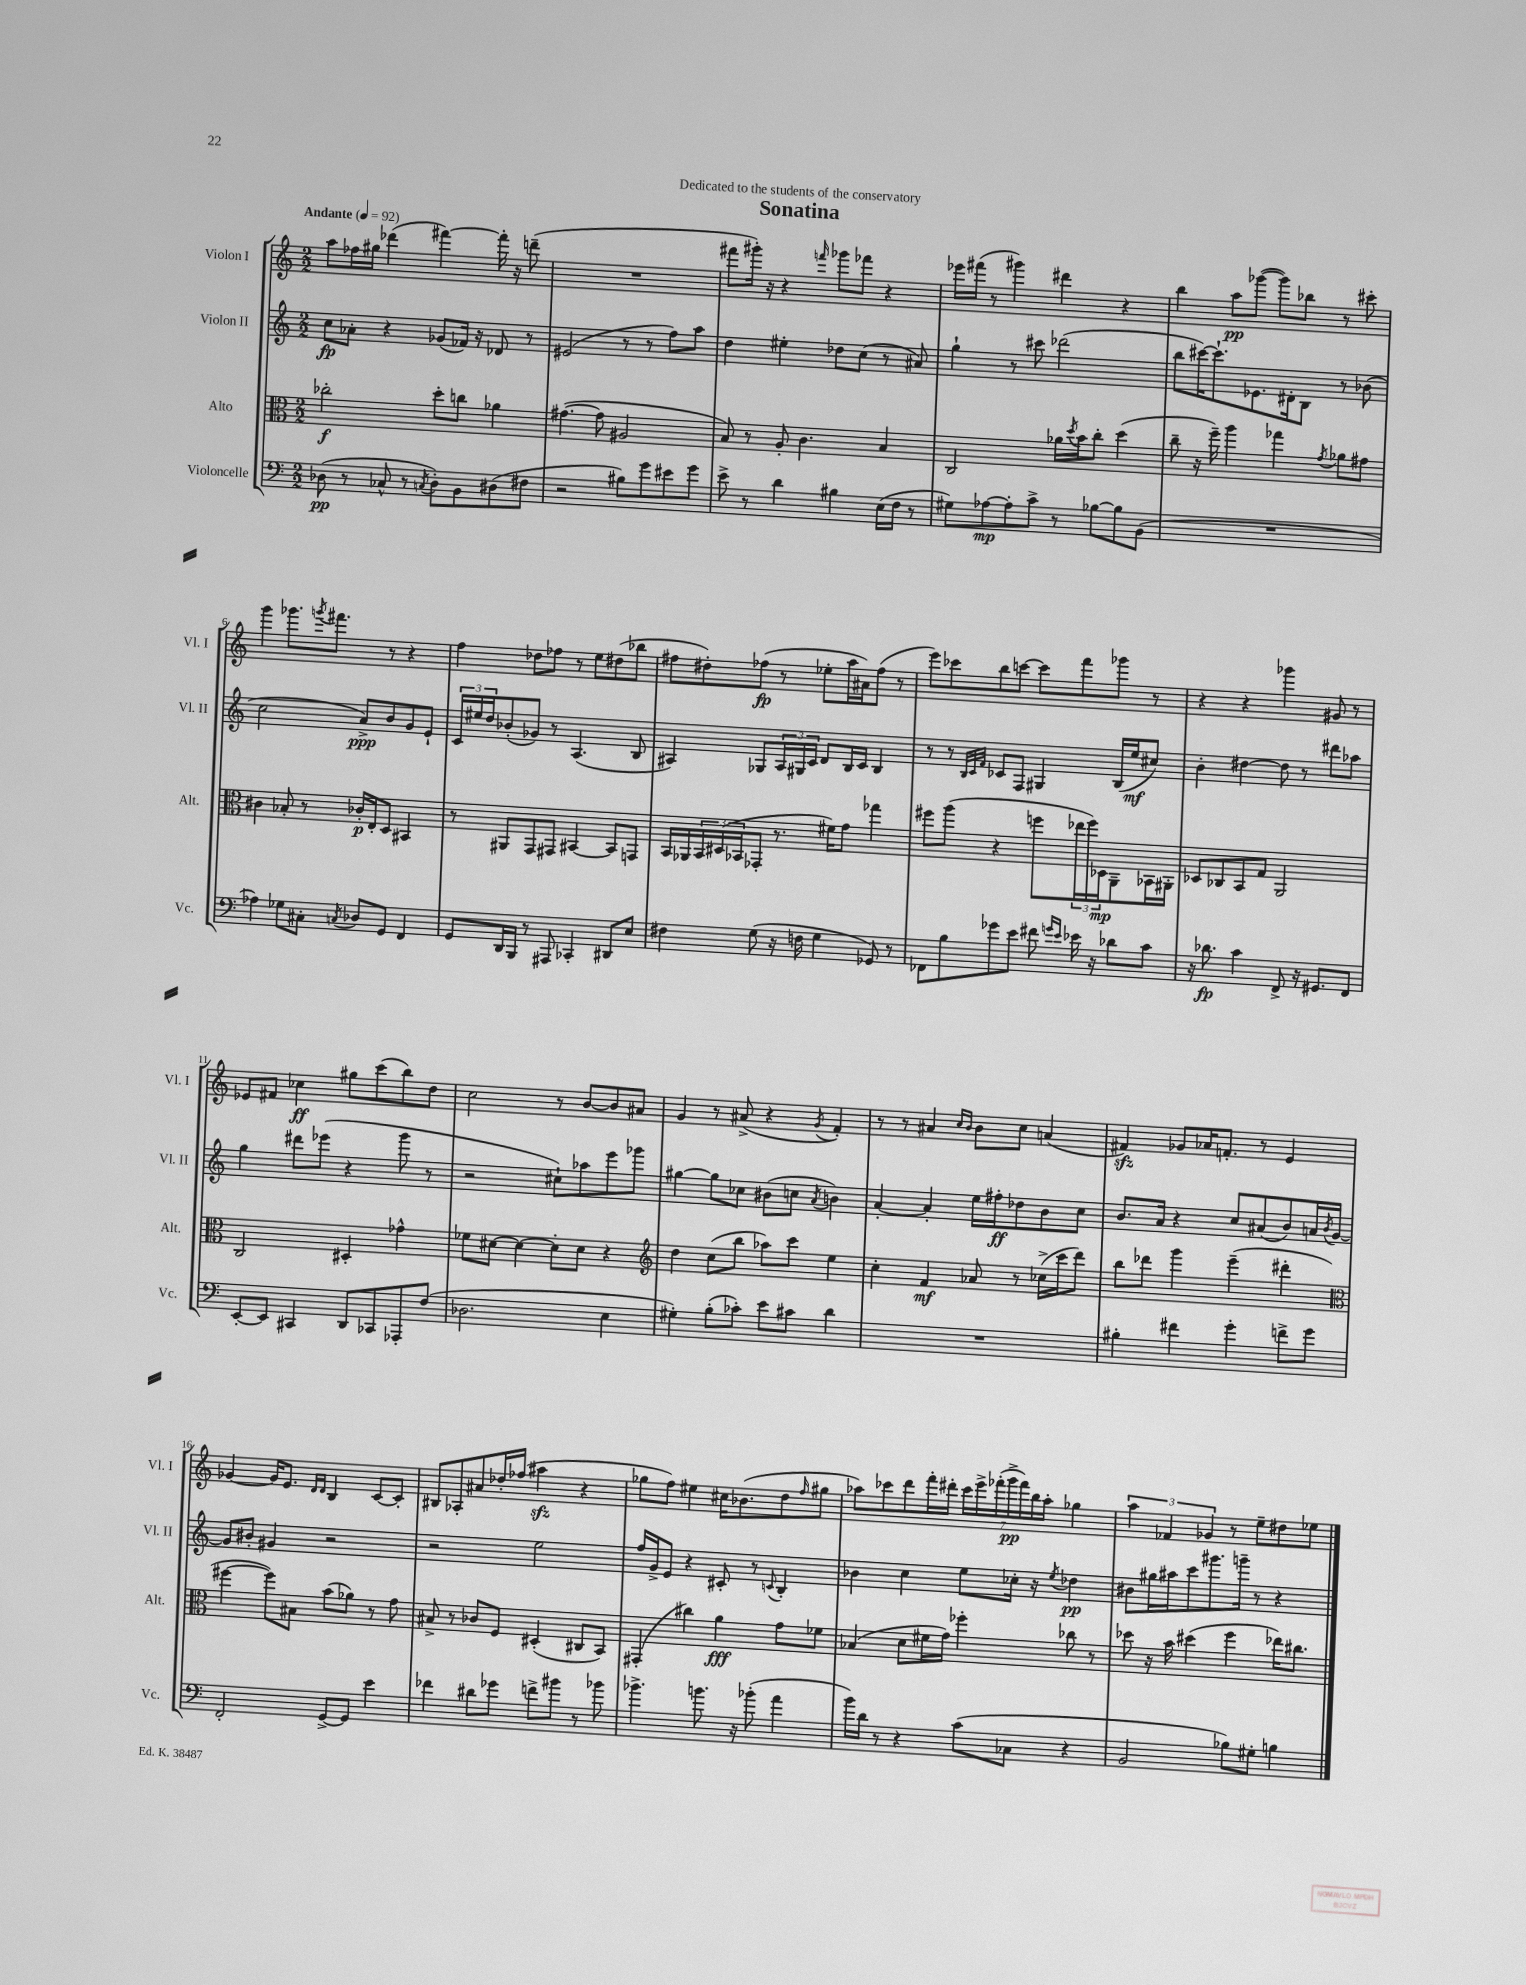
\header { title = "Sonatina" dedication = "Dedicated to the students of the conservatory" }
<<
\new StaffGroup <<
\new Staff = "s0" \with { instrumentName = "Violon I" shortInstrumentName = "Vl. I" } {
    \clef treble \key c \major \numericTimeSignature \time 2/2 \tempo "Andante" 4 = 92
    a''8 fes''16 gis''16 des'''4( fis'''4~) fis'''16-. r16 d'''8--( |
    R1 |
    fis'''8 gis'''16-.) r16 r4 \grace { f'''16 } ges'''8 fes'''8 r4 |
    ees'''16 fis'''16( r8 gis'''4) dis'''4 r4 |
    b''4 a''8\pp ges'''8~( ges'''8) bes''8 r8 cis'''8-. |
    g'''4 ges'''8. \acciaccatura { g'''8 } fis'''8. r8 r4 |
    f''4 des''8 fes''8 r8 e''8 dis''8( bes''8 |
    fis''8 dis''8-.) fes''8\fp( r8 ees''8-. a''16 ais'16) fes''8( r8 |
    e'''8) ces'''8 b''8 c'''8~ c'''8 f'''8 ges'''8 r8 |
    r4 r4 ges'''4 gis'8 r8 |
    ees'8 fis'8 ces''4\ff gis''8 c'''8( b''8) d''8 |
    c''2 r8 b'8~ b'8 ais'8 |
    g'4 r8 ais'8->( r4 \acciaccatura { g'8 } f'4-.) |
    r8 r8 ais'4 \grace { c''16 b'16 } b'8 c''8 a'4( |
    fis'4\sfz) ges'8 aes'16 f'8.-. r8 e'4 |
    ges'4~ ges'16 e'8. \grace { d'16 d'16 } b4 c'8~ c'8-. |
    bis8 aes8-. ais'8 des''16-. fes''16( ais''4\sfz r4 |
    ges''8 f''8) eis''4 cis''16 bes'8.( d''8 \grace { f''16 } gis''8 |
    aes''8) ces'''8 d'''8 f'''16-. dis'''16-. \tuplet 7/4 { ces'''16 e'''16-> fes'''16-.( g'''16->\pp fes'''16) b''16 aes''16-. } ges''4 |
    \tuplet 3/2 { a''4 fes'4 ges'4 } r8 e''8-- dis''8 ees''8 \bar "|." |
}
\new Staff = "s1" \with { instrumentName = "Violon II" shortInstrumentName = "Vl. II" } {
    \clef treble \key c \major \numericTimeSignature \time 2/2
    c''8\fp aes'8-. r4 ges'8( fes'16) r16 des'8 r8 |
    eis'2( r8 r8 f''8) a''8 |
    d''4 eis''4-. des''8 c''8( r8 ais'8) |
    g''4-! r8 cis'''8 des'''2( |
    b''8 cis'''16~) cis'''8.-! ees'8. dis'16-. b8 r8 bes'8( |
    c''2 a'8->\ppp) b'8 g'8 e'8-! |
    \tuplet 3/2 { c'16 eis''16 d''16 } bes'8-.( ges'8) r8 a4.( b8 |
    ais4) ges8 \tuplet 3/2 { ais16 gis16 c'16 } d'8 b16 c'16 b4 |
    r8 r8 \grace { b32 c'32 f'32 } ces'8 f8 gis4 b16( e''16\mf cis''8) |
    b'4-. dis''4~ dis''8 r8 dis'''8 aes''8 |
    g''4 dis'''8 ees'''8( r4 g'''8 r8 |
    r2 cis''8-!) aes''8 e'''8 ges'''8 |
    gis''4~ gis''8 ces''8 bis'8( c''8 \acciaccatura { a'8 } b'4) |
    a'4~-. a'4-. e''16 fis''16-.\ff des''8 b'8 c''8 |
    b'8. a'16 r4 c''8 ais'8( b'8) a'16 \acciaccatura { b'8 } g'16~ |
    g'8 bis'8-. gis'4 r2 |
    r2 e''2 |
    f''16 g'16-> e'8 r4 cis'8-. r8 \appoggiatura { c'8 } b4-. |
    bes'4 c''4 e''8 ces''16-. r16 \acciaccatura { e''8 } des''4\pp |
    bis'8 gis''16 ais''16 c'''8 gis'''8. g'''16-- r8 r4 \bar "|." |
}
\new Staff = "s2" \with { instrumentName = "Alto" shortInstrumentName = "Alt." } {
    \clef alto \key c \major \numericTimeSignature \time 2/2
    ces''2-.\f d''8-. c''8 aes'4 |
    gis'4.~( gis'8 ais2 |
    b8) r8 a8-. c'4. b4 |
    c2 aes'16 \acciaccatura { d''8 } b'16 c''8-. d''4( |
    c''8-- r16 f''16--) a''4 ges''4 \acciaccatura { g'8 } aes'8 gis'8 |
    cis'4 bes8-. r8 ces'16-.\p e16-. d8 bis,4 |
    r8 ais,8 g,8 gis,8 bis,4~ bis,8 g,8 |
    b,16 aes,16 \tuplet 3/2 { b,16 dis16( bes,16 } ges,8-. r8. fis'16) g'8 ges''4 |
    fis''8 a''8( r4 f''8 \tuplet 3/2 { ees''16 f''16) des16\mp } a,8-- bes,16 ais,16-. |
    des8 ces8 b,8 g8 a,2 |
    c2 dis4-. ges'4-^ |
    fes'8 dis'8~ dis'4~ dis'8-. dis'8 r4 |
    \clef treble d''4 c''8( b''8 aes''8) c'''8 e''4 |
    c''4-. f'4\mf aes'8 r8 ces''16->( c'''16 d'''8) |
    b''8 des'''8 g'''4 e'''4--( dis'''4-. |
    \clef alto fis''4~ fis''8) bis8 b'8( aes'8) r8 g'8 |
    bis8-> r8 ces'8 f8 dis4-.( cis8 b,8) |
    gis,4-.( cis''4) a'4\fff g'8 fes'8 |
    bes4( d'8 fis'16 g'16) fes''4-. ces''8 r8 |
    des''8 r16 b'16 dis''4( f''4 ees''16) cis''8. \bar "|." |
}
\new Staff = "s3" \with { instrumentName = "Violoncelle" shortInstrumentName = "Vc." } {
    \clef bass \key c \major \numericTimeSignature \time 2/2
    des8\pp( r8 ces8-^ r8 \acciaccatura { c8 } des8-.) b,8 dis8( fis8 |
    r2 bis8) g'8 eis'8 g'8 |
    e'8-> r8 d'4 bis4 e16( f16 r8 |
    gis8) aes8~\mp aes8-. c'8-> r8 bes8~ bes8 b,8( |
    R1 |
    aes4) ges8 cis8-. \acciaccatura { c8 } des8 g,8 f,4 |
    g,8 d,16 b,,16 r8 ais,,8 ces,4-. dis,8 e8 |
    fis4 g8( r16 f16 g4 ges,8) r8 |
    fes,8 b8 ges'8 e'8 fis'8 \grace { g'16 e'16 } ees'16 r16 des'8 c'8 |
    r16 des'8.\fp c'4 f,8-> r16 gis,8. f,8 |
    e,8~-. e,8 cis,4 d,8 ces,8 aes,,8-. f8( |
    des2. e4 |
    gis4-.) b8-.( ces'8-.) e'8 cis'8 d'4 |
    R1 |
    bis4-. fis'4 g'4-. f'8-> g'8 |
    f,2-. g,8~-> g,8 e'4 |
    fes'4 dis'8 ges'8 f'8-> bis'8 r8 bes'8 |
    bes'4.-> b'8. r16 bes'8-.( a'4 |
    b'16) d'16 r8 r4 c'8( ces8 r4 |
    b,2 bes8) gis8-. b4 \bar "|." |
}
>>
>>
